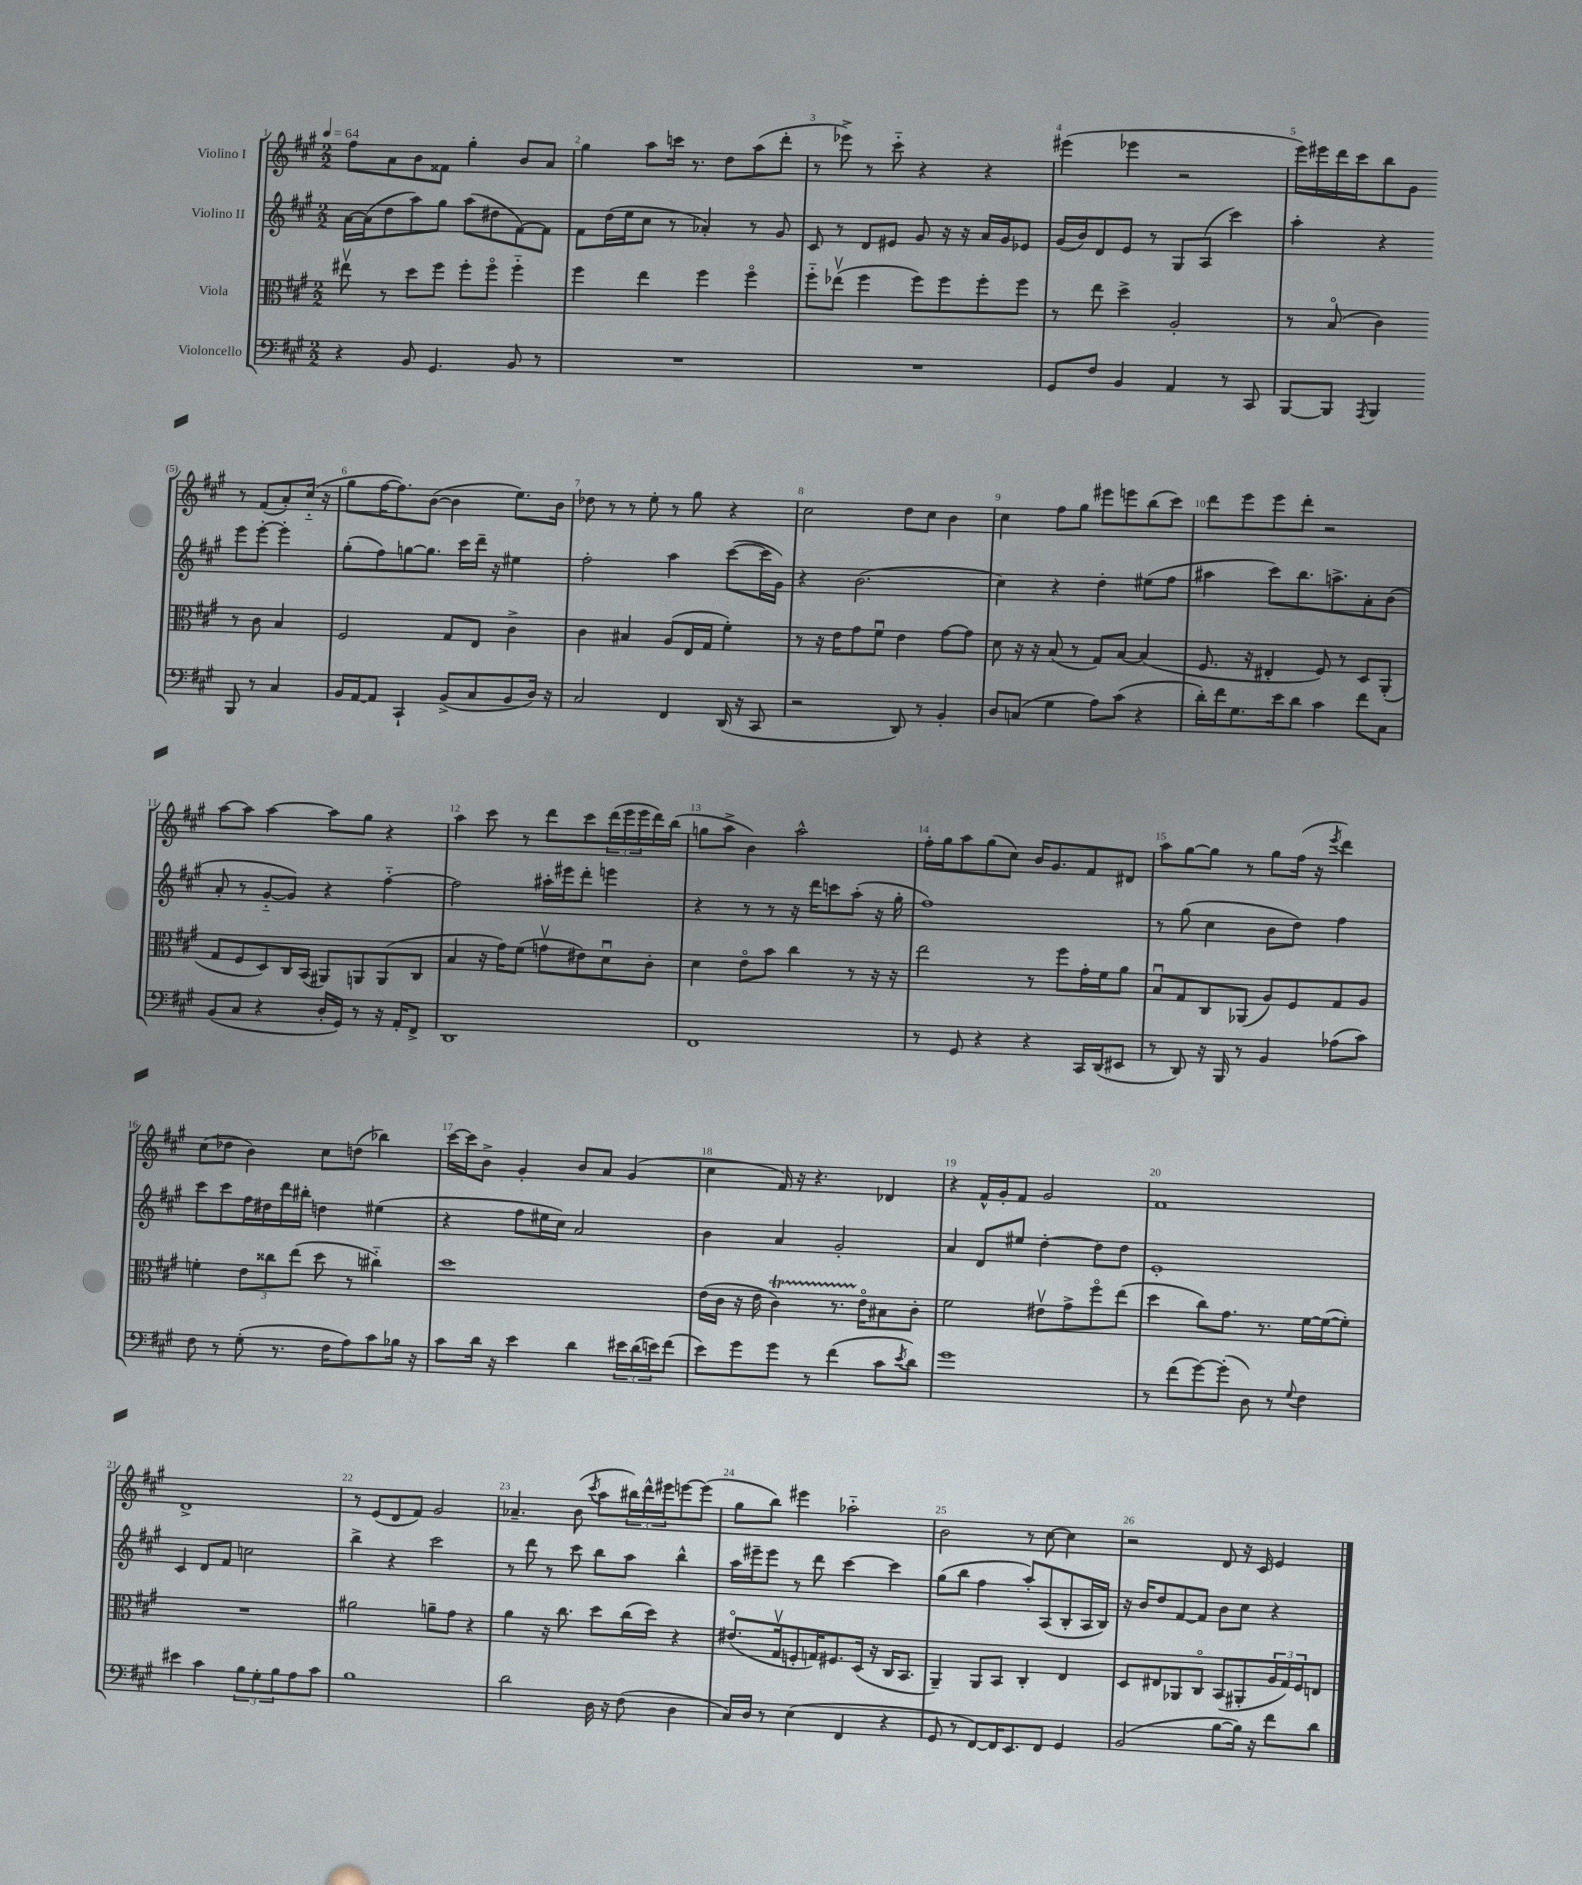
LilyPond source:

<<
\new StaffGroup <<
\new Staff = "s0" \with { instrumentName = "Violino I" } {
    \clef treble \key a \major \numericTimeSignature \time 2/2 \tempo 4 = 64
    fis''8 a'8 b'8 fisis'8 gis''4-. b'8 a'8 |
    gis''4 a''8 c'''16 r8. d''8 a''8( d'''8-. |
    r8 ees'''8->) r8 cis'''8-_ r4 r4 |
    eis'''4( ees'''4 r2 |
    e'''16) eis'''16 d'''16 cis'''16 b''8 gis'8 r8 fis'8( a'8-.) cis''16-_( r16 |
    gis''8 fis''16~ fis''8.) b'8~( b'4 e''8.) b'16 |
    des''8 r8 r8 e''8-. r8 gis''8 r4 |
    cis''2 d''8 cis''8 b'4 |
    cis''4 fis''8 gis''8 eis'''8 e'''8 b''8( cis'''8) |
    d'''8 e'''8 e'''8 d'''8-. r2 |
    a''8~ a''8 a''4~ a''8 gis''8 r4 |
    a''4 cis'''8 r8 d'''8 cis'''8 \tuplet 3/2 { d'''16( e'''16 e'''16 } d'''16) b''16( |
    g''8 a''8-> b'4) a''2-^ |
    fis''16-. gis''16 a''8 gis''8( cis''8) b'16 gis'8. fis'8 dis'8 |
    a''8 gis''8~ gis''8 r8 gis''8 fis''16( r16 \acciaccatura { e'''8 } d'''4) |
    cis''8( des''8 b'4) cis''8 d''8( bes''4) |
    cis'''16~ cis'''16 b'8-> gis'4-. b'8 a'8 gis'4( |
    cis''4 fis'16) r16 r4. des'4 |
    r4 fis'16-^ gis'16-. fis'8 gis'2 |
    fis'1 |
    d'1-> |
    r8 e'8( d'8 fis'8) gis'2 |
    aes'4.-- b'8( \acciaccatura { cis'''8 } a''8 \tuplet 3/2 { bis''16) d'''16-^ eis'''16 } e'''8~ e'''8( |
    gis''8 b''8) eis'''4 aes''2-_ |
    b'2 r8 cis''8~ cis''4 |
    r2 d'8 r16 cis'16 e'4 \bar "|." |
}
\new Staff = "s1" \with { instrumentName = "Violino II" } {
    \clef treble \key a \major \numericTimeSignature \time 2/2
    a'16~ a'16( d''8 a''8) gis''8 a''8( dis''8 fis'8~) fis'8 |
    fis'8 d''16( e''16 cis''8 r8 aes'4-.) r8 gis'8 |
    cis'8 r8 d'8 eis'8 gis'8 r16 r16 a'16 gis'16 ees'8 |
    gis'16( b'16) d'8 e'8 r8 gis8 a8( cis'''4) |
    a''4-. r4 e'''8 e'''8~-. e'''4-. |
    gis''8-.( fis''8) g''8~ g''8. cis'''16 d'''16-- r16 eis''4 |
    fis''2-. a''4 cis'''8~( cis'''16 gis'16) |
    r4 b'2.( |
    cis''4) r4 d''4-. eis''8( fis''8 |
    ais''4 cis'''8) b''8. a''8.-> a'8-. b'8( |
    a'8-. r8 gis'8~-_ gis'8) r4 fis''4~-_ |
    fis''2 ais''16-. eis'''16 d'''8-. e'''4 |
    r4 r8 r8 r16 d'''16 c'''8 a''8-.( r16 gis''16-. |
    fis''1) |
    r8 gis''8( cis''4 b'8 d''8) fis''4 |
    cis'''8 cis'''8 fis''16 dis''16 d'''16 bis''16-. d''4 eis''4( |
    r4 fis''8 eis''16 cis''16) a'2 |
    b'4 a'4 gis'2-. |
    a'4 d'8 eis''8 d''4~-. d''8 d''8 |
    e'1-. |
    cis'4 d'8 fis'8 c''2 |
    b''4-> r4 cis'''2 |
    r8 d'''8 r8 cis'''8 b''8 a''8 b''4-^ |
    a''16 eis'''16-- eis'''8 r8 d'''8 cis'''4~ cis'''4 |
    gis''8( b''8 fis''4 a''8-.) a8( b8-. a16 b16) |
    r16 b'16 d''8 fis'8~ fis'8 b'8 cis''8 r4 \bar "|." |
}
\new Staff = "s2" \with { instrumentName = "Viola" } {
    \clef alto \key a \major \numericTimeSignature \time 2/2
    eis''8\upbow r8 d''8 fis''8 fis''8-. fis''8\flageolet fis''4-_ |
    fis''4 e''4 fis''4 fis''4\flageolet |
    fis''8-_ ees''8\upbow( fis''4 fis''8) fis''8 fis''8-. fis''8 |
    r8 e''8 d''4-> a2-. |
    r8 b8\flageolet( cis'4) r8 cis'8 b4 |
    fis2 gis8 e8 cis'4-> |
    cis'4 bis4 a8( e16 gis16 fis'4-.) |
    r8 r16 e'16 gis'8 fis'8\downbow e'4 gis'8~ gis'8 |
    d'8 r16 r16 b8( r8 gis8) b8~ b4( |
    fis8. r16 eis4-. fis8) r8 d8 a,8-.( |
    gis8 fis8 d8) cis16 b,16( ais,8) a,8 a,8( cis8 |
    b4 r16 gis'16) fis'8( g'8\upbow eis'8) d'8\downbow cis'8-. |
    d'4 e'8\flageolet b'8 cis''4 r8 r16 r16 |
    e''2 r8 fis''8 gis'16-. fis'16 a'8 |
    b8\downbow gis8 cis8 aes,8( a8) fis8 gis8 a8 |
    f'4-. \tuplet 3/2 { e'8 cisis''8 e''8( } d''8 r8 cis''4-_) |
    d''1 |
    e'16( cis'16 r16 e'16 cis'4\startTrillSpan) r8. e'16\flageolet\stopTrillSpan bis8 cis'8-. |
    fis'2 eis'8\upbow gis'8-> fis''8\flageolet e''8( |
    d''4 cis''8) gis'8. r8. fis'16~ fis'16~( fis'8-.) |
    R1 |
    ais'2 a'8-- gis'8 r4 |
    a'4 r16 cis''8. d''8 cis''16( d''16) r4 |
    eis'8.\flageolet( gis16\upbow f8-. g16) fis8. d16( r16 cis16 b,8. |
    a,4--) a,8 b,8 cis4-. e4 |
    d8 eis8 aes,8 cis8\flageolet b,8( ais,8-. \tuplet 3/2 { a16 gis16) fis16 } e8 \bar "|." |
}
\new Staff = "s3" \with { instrumentName = "Violoncello" } {
    \clef bass \key a \major \numericTimeSignature \time 2/2
    r4 b,8 gis,4. b,8 r8 |
    R1 |
    R1 |
    gis,8 fis8 b,4 a,4 r8 cis,8 |
    b,,8~ b,,8 \acciaccatura { a,,8 } b,,4 b,,8 r8 cis4 |
    b,16 a,16~ a,8 cis,4-! b,8->( cis8 b,8 d16) r16 |
    cis2 fis,4 d,16( r16 cis,8 |
    r2 d,8) r8 b,4-. |
    d8 c8( gis4 a8) cis'8( r4 |
    d'16-.) fis'16 gis8. e'16 d'8 cis'4 fis'8 cis8 |
    b,8( cis8 r4 d16-. gis,16) r8 r16 a,16-. fis,8-> |
    d,1 |
    fis,1 |
    r8 gis,8 r4 r4 cis,16 d,16( eis,8 |
    r8 d,8) r16 b,,16 r8 b,4 aes8( cis'8) |
    fis8 r8 gis8-.( r8. fis16 a8) cis'8 bes16 r16 |
    cis'8 d'16 r16 e'4 d'4 \tuplet 3/2 { eis'16 d'16( e'16) } fis'8( |
    e'8) gis'8 gis'8 r8 fis'4( cis'8 \acciaccatura { e'8 } d'8) |
    gis'1 |
    r8 fis'8( gis'8~) gis'8-.( d8) r8 \appoggiatura { gis8 } fis4 |
    eis'4 cis'4 \tuplet 3/2 { b8 gis8-. b8 } a8 cis'8 |
    b1 |
    d'2 d16 r16 fis8( d4 |
    cis16) d16 r8 e4( fis,4 r4 |
    gis,8 r8 fis,8~) fis,16 e,8. fis,8 gis,4 |
    b,2( b8~ b16) r16 fis'8 d'8 \bar "|." |
}
>>
>>
\layout { \context { \Score \override BarNumber.break-visibility = ##(#f #t #t) barNumberVisibility = #all-bar-numbers-visible } }
